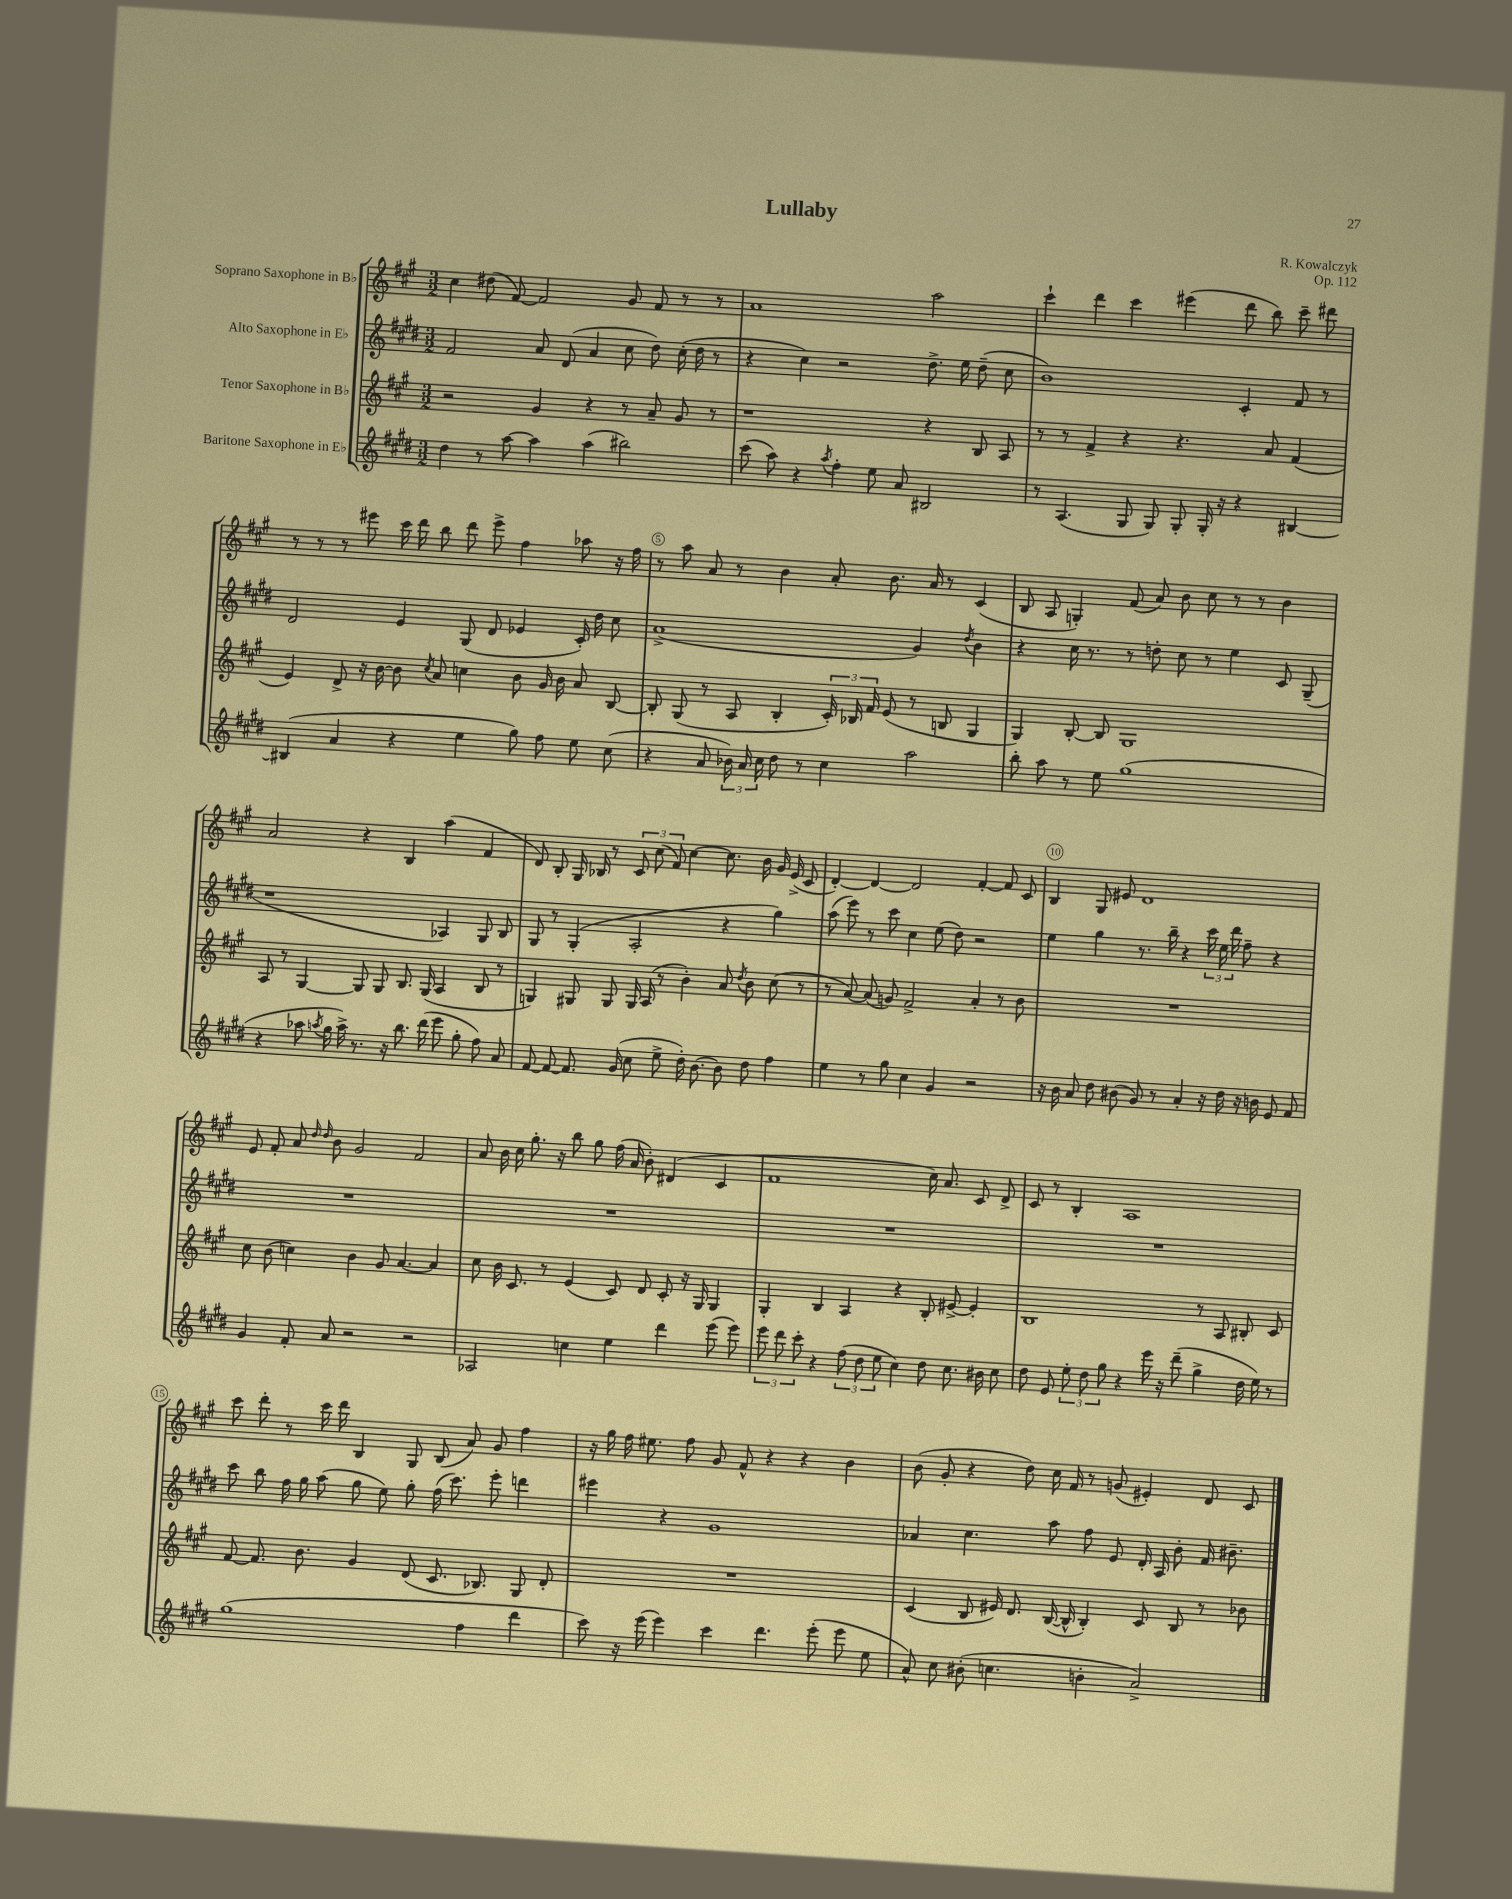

**kern	**kern	**kern	**kern
*staff4	*staff3	*staff2	*staff1
*clefG2	*clefG2	*clefG2	*clefG2
*k[f#c#g#d#]	*k[f#c#g#]	*k[f#c#g#d#]	*k[f#c#g#]
*M3/2	*M3/2	*M3/2	*M3/2
4dd#\	2r	2f#/	4cc#\
8r	.	.	(8dd#\
[8aa\	.	.	[8f#/)
4aa\]	4g#/	8a/	2f#/]
.	.	(8d#/	.
(4aa\	4r	4a/	.
2bb#\)	8r	8cc#\	8g#/
.	8a~/	8dd#\)	8f#/
.	8g#/	(16cc#'\	8r
.	.	16dd#\	.
.	8r	8r	8r
=	=	=	=
(8ccc#\	1r	4r	1a
8aa\)	.	.	.
4r	.	4cc#\)	.
8qaa/	.	.	.
4ff#'\	.	2r	.
8ee\	.	.	.
8a/	.	.	.
2B#/	4r	8.dd#^\	2aa\
.	.	16ee\	.
.	8B/	(8dd#~\	.
.	8A/	8cc#\	.
=	=	=	=
8r	8r	1b)	4ccc#`\
(4.A/	8r	.	.
.	4f#^/	.	4ddd\
8G#/	4r	.	4ccc#\
8G#/)	.	.	.
8G#'/	4.r	.	(4eee#\
16G#'/	.	.	.
16r	.	.	.
4r	.	4c#'/	8ddd\
.	8a/	.	8bb\)
[4B#/	(4f#/	8f#/	8ccc#~\
.	.	8r	8ddd#\
=	=	=	=
(4B#/]	4e/)	2d#/	8r
.	.	.	8r
4a/	8d^/	.	8r
.	16r	.	8eee#\
.	[16b\	.	.
4r	8b\]	4e/	16ccc#\
.	.	.	16ddd\
.	8qcc#/	.	.
.	8a/	.	8bb\
4ee\	4cc\	(8G#/	8ddd\
.	.	8d#/	8eee#^\
8gg#\)	8b\	4e-/	4ff#\
8ff#\	16g#/	.	.
.	16b\	.	.
8ee\	8a/	16c#'/)	8aa-\
.	.	16dd#\	.
(8cc#\	[8B/	8cc#\	16r
.	.	.	16ff#\
=	=	=	=
4r	8B'/]	(1a^	8r
.	(8G#/	.	8aa\
8a/	8r	.	8a/
24b-\)	8A/	.	8r
24a/	.	.	.
24cc#\	.	.	.
8dd#\	4B'/	.	4b\
8r	.	.	.
4cc#\	24c#'/)	.	8a'/
.	24B-/	.	.
.	24f#/	.	.
.	(8e/	.	8.b\
2aa\	8r	4g#/)	.
.	.	.	16a/
.	8B/	.	8r
.	.	8qdd#/	.
.	4G#/	4b\	(4c#/
=	=	=	=
8bb'\	4G#/)	4r	8B/
8aa\	.	.	8A/
8r	[8B'/	16cc#\	4G'/)
.	.	8.r	.
8ee\	8B/]	.	.
(1gg#	1G#	8r	(8f#/
.	.	8dd'\	8a/)
.	.	8cc#\	8b\
.	.	8r	8cc#\
.	.	4ee\	8r
.	.	.	8r
.	.	8c#/	4b\
.	.	(8G#~/	.
=	=	=	=
4r	8A/	1r	2a/
.	8r	.	.
8aa-\	[4G#/	.	.
8qaa/	.	.	.
16gg#\	.	.	.
16aa^\)	.	.	.
8.r	8G#/]	.	4r
.	8G#/	.	.
16r	.	.	.
8.bb\	8.B/	.	4B/
(16ddd#\	(16G#/	.	.
8eee\	4A/	4A-/)	(4aa\
8gg#'\	.	.	.
8ff#\)	8B/	8G#/	4f#/
8a/	8r	8B/	.
=	=	=	=
[8f#/	4G/)	8G#/	8d/)
8f#/_	.	8r	8B'/
8.f#/]	8G#/	(4G#'/	16G#/
.	.	.	16B-/
.	8G#/	.	8r
(16g#/	.	.	.
8cc#\	16G#/	2A'/	12c#/
.	(16A/	.	.
.	.	.	(12cc#\
8ee^\	8r	.	.
.	.	.	12f#/)
16dd#'\)	4b'\)	.	[4cc#\
[8.b\	.	.	.
8b\]	8a/	4r	8.cc#\]
.	8qdd/	.	.
8dd#\	8b\	.	.
.	.	.	16b\
4ff#\	(8cc#\	4gg#\)	16g#/
.	.	.	(16e^/
.	8r	.	8c#/
=	=	=	=
4ee\	8r	(8aa\	[4d'/)
.	[8a/)	8eee\)	.
8r	(8a/]	8r	4d/_
8gg#\	8g/)	8ccc#\	.
4cc#\	2f#^/	4cc#\	2d/]
4g#/	.	(8ee\	.
.	.	8dd#\)	.
2r	4a'/	2r	[4f#'/
.	8r	.	8f#/]
.	8b\	.	8c#/
=	=	=	=
16r	1.r	4ee\	4B/
16b\	.	.	.
8a/	.	.	.
8dd#\	.	4gg#\	8G#/
(8b#\	.	.	8e#/
8g#/)	.	8.r	1d
8r	.	.	.
.	.	16bb~\	.
4a'/	.	4r	.
16r	.	24ccc#\	.
.	.	24ee\	.
16dd#\	.	.	.
.	.	24ddd#\	.
16r	.	8ff#~\	.
16b\	.	.	.
8e/	.	4r	.
8f#/	.	.	.
=	=	=	=
4g#/	8cc#\	1.r	8e/
.	(8b\	.	8f#'/
8f#'/	4cc\)	.	8a/
.	.	.	16qqdd/
.	.	.	16qqdd/
8a/	.	.	8b\
2r	4b\	.	2g#/
.	8g#/	.	.
.	[4.a/	.	.
2r	.	.	2f#/
.	4a/]	.	.
=	=	=	=
2A-/	8cc#\	1.r	8a/
.	16b\	.	16b\
.	8.c#/	.	16cc#\
.	.	.	8.gg#'\
.	8r	.	.
.	.	.	16r
4cc\	(4e/	.	8bb\
.	.	.	8gg#\
4ee\	8c#/)	.	(16ff#\
.	.	.	16a/
.	8d/	.	8b'\)
4ddd#\	8c#'/	.	(4d#/
.	16r	.	.
.	16G#/	.	.
(8eee\	4G#/	.	4c#/
8eee\)	.	.	.
=	=	=	=
12eee\	4G#'/	1.r	1f#
12ddd#\	.	.	.
12ccc#'\	.	.	.
4r	4B/	.	.
(12ff#\	4A/	.	.
12dd#\	.	.	.
12ee\	.	.	.
4cc#\)	4r	.	.
8dd#\	8B'/	.	16cc#\)
.	.	.	8.a/
8.cc#\	[8e#^/	.	.
.	4e#'/]	.	8c#/
16b#\	.	.	.
8cc#\	.	.	8d^/
=	=	=	=
8dd#\	1B	1.r	8c#/
8e/	.	.	8r
12ee'\	.	.	4B'/
12dd#\	.	.	.
12gg#\	.	.	.
4r	.	.	1A
16eee\	.	.	.
16r	.	.	.
(8ddd#~\	.	.	.
4gg#^\	8r	.	.
.	8A/	.	.
16dd#\	8B#'/	.	.
16ee\)	.	.	.
8r	8c#/	.	.
=	=	=	=
(1gg#	[8f#/	8ccc#\	8ccc#\
.	8.f#/]	8bb\	8ddd'\
.	.	16ff#\	8r
.	8.b\	16gg#\	.
.	.	(8aa\	16ccc#\
.	.	.	16ddd\
.	4g#/	8gg#\	4B/
.	.	8ee\)	.
.	(8d/	8gg#'\	8G#/
.	8.c#/	(16ff#\	(8B/
.	.	8.ccc#\)	.
4ff#\	.	.	8a/)
.	8.B-/)	.	.
.	.	8eee'\	8g#/
4ddd#\	8G#/	4ddd\	4ff#\
.	8d'/	.	.
=	=	=	=
8ccc#\)	1.r	4eee#\	16r
.	.	.	16gg#\
16r	.	.	16ff#\
(16eee\	.	.	8.ee#\
4eee\)	.	4r	.
.	.	.	8ff#\
4ccc#\	.	1g#	8g#/
.	.	.	8f#^^/
4.ddd#\	.	.	4r
.	.	.	4r
(8eee'\	.	.	.
8eee\	.	.	4b\
8ee\	.	.	.
=	=	=	=
8a^^/)	(4c#/	4a-/	(8b\
8cc#\	.	.	8g#'/
(8b#'\	8B/	4.cc#\	4r
4.cc\	16e#/)	.	.
.	8.d/	.	.
.	.	.	8dd\)
.	([16B/	8aa\	16cc#\
.	16B^^/]	.	16f#/
4b'\	4B'/)	8ff#\	8r
.	.	8e/	(8g/
2a^/)	8c#/	16d#'/	4e#'/)
.	.	16A/	.
.	8B/	8b'\	.
.	8r	16f#/	8d/
.	.	8.b#~\	.
.	8b-\	.	8c#/
==	==	==	==
*-	*-	*-	*-
